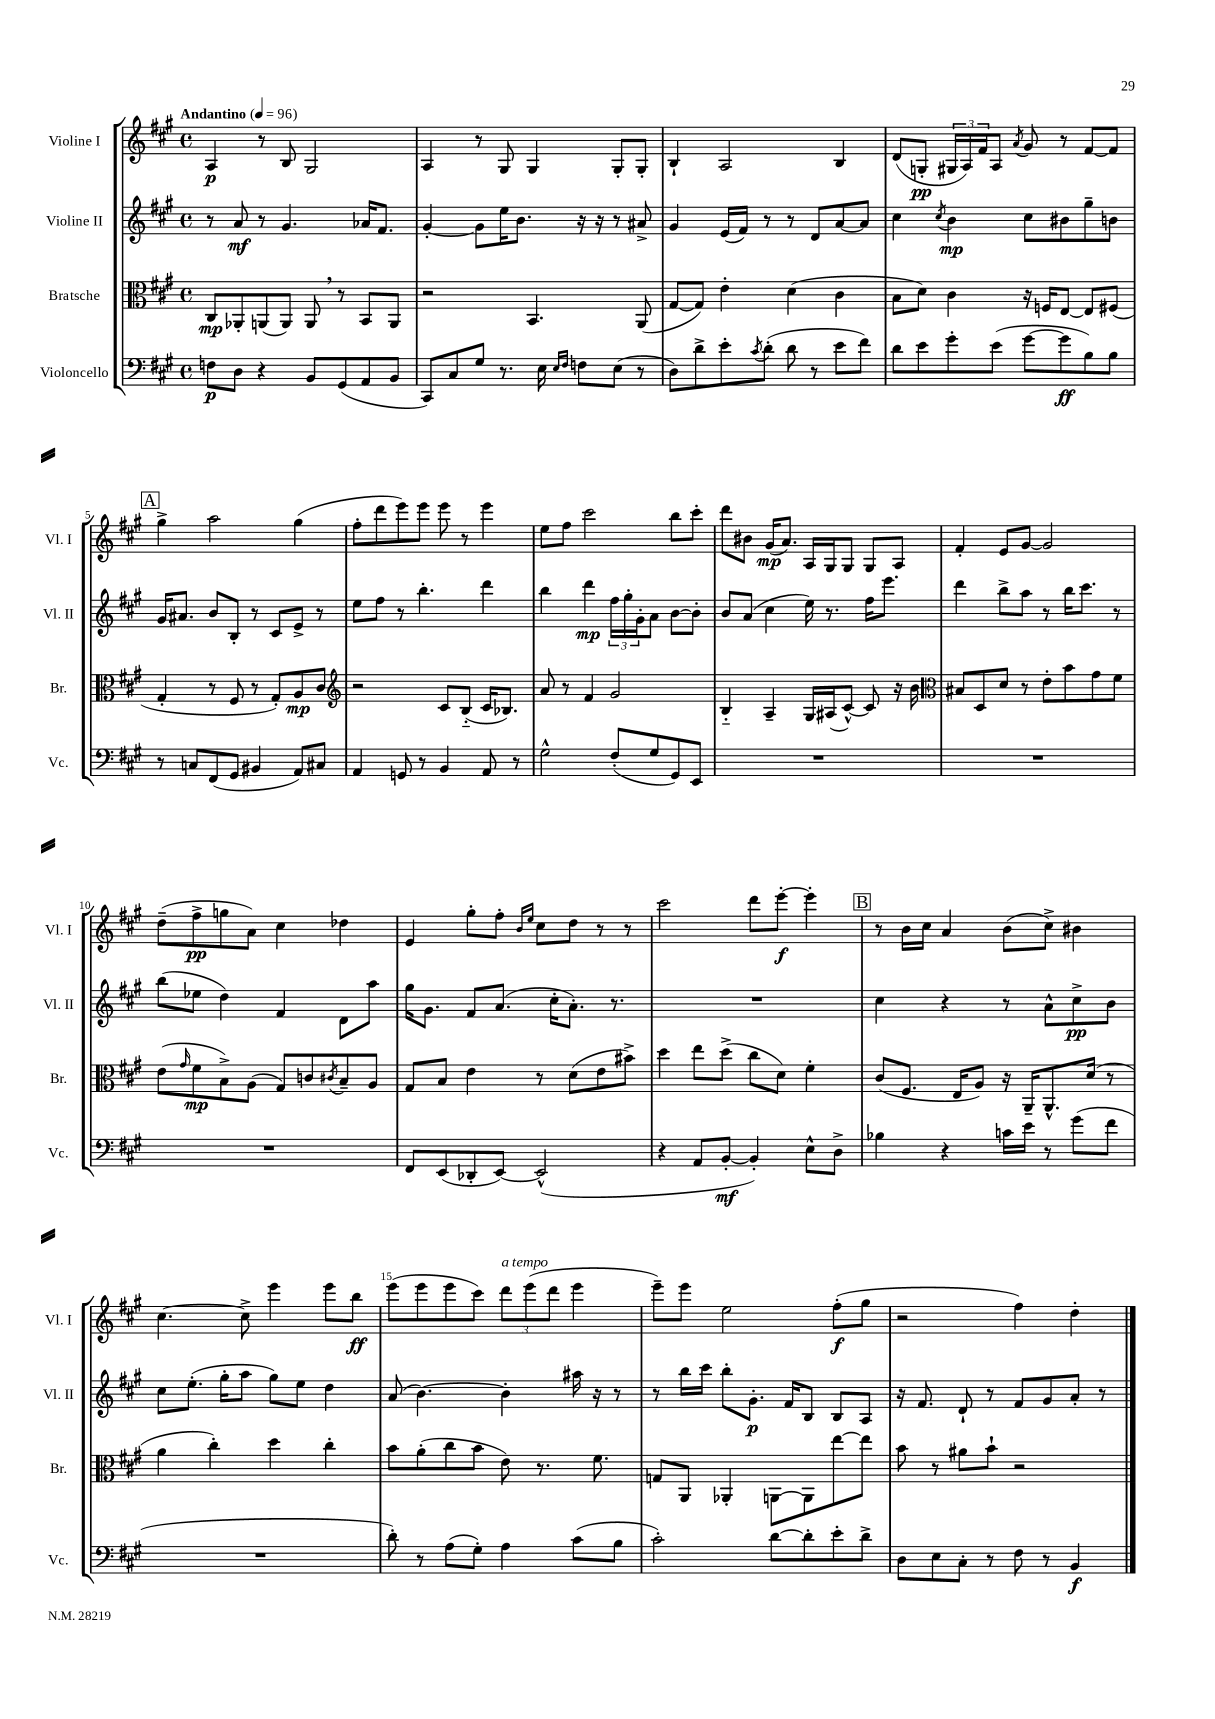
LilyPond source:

<<
\new StaffGroup <<
\new Staff = "s0" \with { instrumentName = "Violine I" shortInstrumentName = "Vl. I" } {
    \clef treble \key a \major \defaultTimeSignature \time 4/4 \tempo "Andantino" 4 = 96
    a4\p r8 b8 gis2 |
    a4 r8 gis8 gis4 gis8-. gis8-. |
    b4-! a2 b4 |
    d'8( g8-.\pp \tuplet 3/2 { gis16 a16) fis'16 } a8 \acciaccatura { a'8 } gis'8 r8 fis'8~ fis'8 |
    \mark \markup { \box "A" } gis''4-> a''2 gis''4( |
    fis''8-. d'''8 e'''8) e'''8 e'''8 r8 e'''4 |
    e''8 fis''8 cis'''2 b''8 cis'''8-. |
    d'''8 bis'8 gis'16\mp( a'8.) a16 gis16 gis8 gis8 a8 |
    fis'4-. e'8 gis'8~ gis'2 |
    d''8--( fis''8->\pp g''8 a'8) cis''4 des''4 |
    e'4 gis''8-. fis''8-. \grace { b'16 e''16 } cis''8 d''8 r8 r8 |
    cis'''2 d'''8 e'''8~-.\f e'''4-. |
    \mark \markup { \box "B" } r8 b'16 cis''16 a'4 b'8( cis''8->) bis'4 |
    cis''4.~ cis''8-> e'''4 e'''8 b''8\ff |
    e'''8( e'''8 e'''8 cis'''8) \tuplet 3/2 { d'''8^\markup { \italic "a tempo" } e'''8( d'''8 } e'''4 |
    e'''8--) e'''8 e''2 fis''8-.\f( gis''8 |
    r2 fis''4) d''4-. \bar "|." |
}
\new Staff = "s1" \with { instrumentName = "Violine II" shortInstrumentName = "Vl. II" } {
    \clef treble \key a \major \defaultTimeSignature \time 4/4
    r8 a'8\mf r8 gis'4. aes'16 fis'8. |
    gis'4~-. gis'8 e''16 b'8. r16 r16 r8 ais'8-> |
    gis'4 e'16( fis'16) r8 r8 d'8 a'8~ a'8 |
    cis''4 \acciaccatura { cis''8 } b'4\mp cis''8 bis'8 gis''8-- b'8 |
    \mark \markup { \box "A" } gis'16 ais'8. b'8 b8-. r8 cis'8 e'8-> r8 |
    e''8 fis''8 r8 b''4.-. d'''4 |
    b''4 d'''4\mp \tuplet 3/2 { fis''16 gis''16-. gis'16-. } a'8 b'8~ b'8-. |
    b'8 a'8( cis''4 e''16) r8. fis''16 e'''8. |
    d'''4 b''8-> a''8 r8 b''16 cis'''8. r8 |
    b''8( ees''8 d''4) fis'4 d'8 a''8 |
    gis''16 gis'8. fis'8 a'8.( cis''16-. a'8.-.) r8. |
    R1 |
    \mark \markup { \box "B" } cis''4 r4 r8 a'8-^ cis''8->\pp b'8 |
    cis''8 e''8.-.( gis''16-. a''8 gis''8) e''8 d''4 |
    a'8( b'4.~) b'4-. ais''16 r16 r8 |
    r8 b''16 cis'''16 b''8-. gis'8.-.\p fis'16 b8 b8 a8 |
    r16 fis'8. d'8-! r8 fis'8 gis'8 a'8-. r8 \bar "|." |
}
\new Staff = "s2" \with { instrumentName = "Bratsche" shortInstrumentName = "Br." } {
    \clef alto \key a \major \defaultTimeSignature \time 4/4
    cis8\mp aes,8-. a,8( a,8) a,8 \breathe r8 b,8 a,8 |
    r2 b,4. a,8( |
    gis8~ gis8) e'4-. d'4( cis'4 |
    b8 d'8) cis'4 r16 f16 e8~ e8 fis8( |
    \mark \markup { \box "A" } gis4-. r8 fis8 r8 gis8-.) a8\mp cis'8 |
    \clef treble r2 cis'8 b8-_( cis'16 bes8.) |
    a'8 r8 fis'4 gis'2 |
    b4-_ a4-- gis16 ais16( cis'8~-^) cis'8 r16 b'16 |
    \clef alto bis8 d8 d'8 r8 e'8-. b'8 gis'8 fis'8 |
    e'8( \grace { gis'16 } fis'8\mp b8->) a8( gis8) c'8 \acciaccatura { cis'8 } b8-- a8 |
    gis8 b8 e'4 r8 d'8( e'8 bis'8->) |
    d''4 e''8 d''8->( cis''8 d'8) fis'4-. |
    \mark \markup { \box "B" } cis'8( fis8. e16 a8) r16 a,16-- a,8.-^ d'16( r8 |
    a'4 cis''4-.) d''4 cis''4-. |
    b'8 a'8-.( cis''8 b'8 e'8) r8. fis'8. |
    g8 a,8 aes,4-. a,8~ a,8 e''8~ e''8 |
    b'8 r8 ais'8 b'8-! r2 \bar "|." |
}
\new Staff = "s3" \with { instrumentName = "Violoncello" shortInstrumentName = "Vc." } {
    \clef bass \key a \major \defaultTimeSignature \time 4/4
    f8\p d8 r4 b,8 gis,8( a,8 b,8 |
    cis,8) cis8 gis8 r8. e16 \grace { e16 fis16 } f8 e8( r8 |
    d8) d'8-> e'8-. \acciaccatura { cis'8 } d'8-.( d'8 r8 e'8 fis'8) |
    d'8 e'8 gis'8-. e'8( gis'8~ gis'8\ff b8) b8 |
    \mark \markup { \box "A" } r8 c8 fis,8( gis,8 bis,4 a,8) cis8 |
    a,4 g,8 r8 b,4 a,8 r8 |
    gis2-^ fis8-.( gis8 gis,8) e,8 |
    R1 |
    R1 |
    R1 |
    fis,8 e,8( des,8-. e,8~) e,2-^( |
    r4 a,8 b,8~-.\mf b,4-.) e8-^ d8-> |
    \mark \markup { \box "B" } bes4 r4 c'16 e'16 r8 gis'8( fis'8 |
    R1 |
    d'8-.) r8 a8( gis8-.) a4 cis'8( b8 |
    cis'2-.) d'8~ d'8-. e'8-. d'8-> |
    d8 e8 cis8-. r8 fis8 r8 b,4\f \bar "|." |
}
>>
>>
\layout { \context { \Score \override BarNumber.break-visibility = ##(#f #t #t) barNumberVisibility = #(every-nth-bar-number-visible 5) } }
